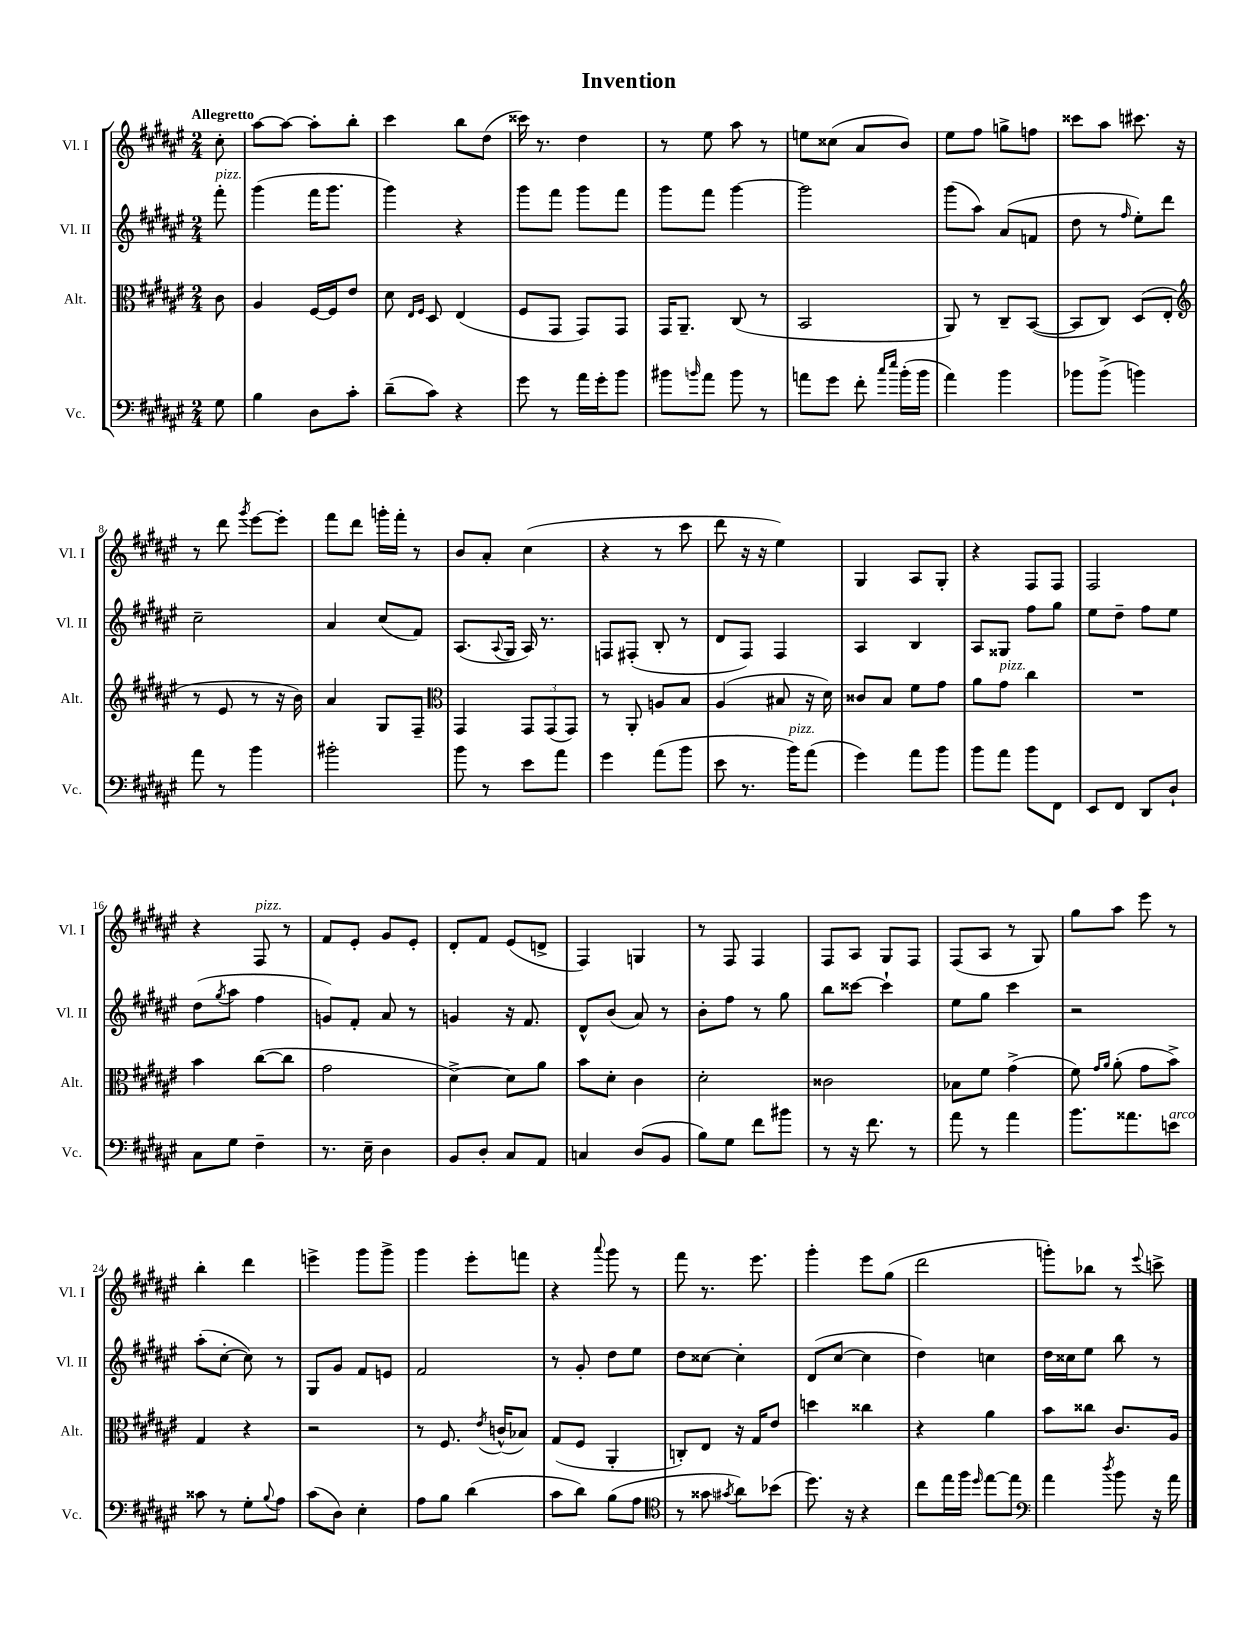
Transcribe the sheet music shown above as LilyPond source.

\header { title = "Invention" }
<<
\new StaffGroup <<
\new Staff = "s0" \with { instrumentName = "Vl. I" shortInstrumentName = "Vl. I" } {
    \clef treble \key fis \major \numericTimeSignature \time 2/4 \partial 8 \tempo "Allegretto"
    cis''8-. |
    ais''8~ ais''8~ ais''8-. b''8-. |
    cis'''4 b''8 dis''8( |
    cisis'''16) r8. dis''4 |
    r8 eis''8 ais''8 r8 |
    e''8 cisis''8( ais'8 b'8) |
    eis''8 fis''8 g''8-> f''8 |
    cisis'''8 ais''8 cis'''8. r16 |
    r8 dis'''8 \acciaccatura { gis'''8 } eis'''8~ eis'''8-. |
    fis'''8 dis'''8 g'''16-. fis'''16-. r8 |
    b'8 ais'8-. cis''4( |
    r4 r8 cis'''8 |
    dis'''8 r16 r16 eis''4) |
    gis4 ais8 gis8-. |
    r4 fis8 fis8 |
    fis2 |
    r4 fis8^\markup { \italic "pizz." } r8 |
    fis'8 eis'8-. gis'8 eis'8-. |
    dis'8-. fis'8 eis'8( d'8-> |
    fis4) g4 |
    r8 fis8 fis4 |
    fis8 ais8 gis8 fis8 |
    fis8( ais8 r8 gis8) |
    gis''8 ais''8 eis'''8 r8 |
    b''4-. dis'''4 |
    e'''4-> gis'''8 gis'''8-> |
    gis'''4 eis'''8-. f'''8 |
    r4 \appoggiatura { ais'''8 } gis'''8 r8 |
    fis'''8 r8. eis'''8. |
    gis'''4-. eis'''8 gis''8( |
    dis'''2 |
    g'''8-.) bes''8 r8 \appoggiatura { eis'''8 } c'''8-> \bar "|." |
}
\new Staff = "s1" \with { instrumentName = "Vl. II" shortInstrumentName = "Vl. II" } {
    \clef treble \key fis \major \numericTimeSignature \time 2/4 \partial 8
    fis'''8-.^\markup { \italic "pizz." } |
    gis'''4( fis'''16 gis'''8. |
    gis'''4) r4 |
    gis'''8 fis'''8 gis'''8 fis'''8 |
    gis'''8 fis'''8 gis'''4~ |
    gis'''2 |
    gis'''8( ais''8) ais'8( f'8 |
    dis''8 r8 \grace { fis''16 } eis''8-.) dis'''8 |
    cis''2-- |
    ais'4 cis''8( fis'8) |
    ais8.( \appoggiatura { ais8 } gis16 ais16) r8. |
    f8 fis8-.( b8-. r8 |
    dis'8 fis8) fis4 |
    ais4 b4 |
    ais8 gisis8 fis''8 gis''8 |
    eis''8 dis''8-- fis''8 eis''8 |
    dis''8( \acciaccatura { gis''8 } ais''8 fis''4 |
    g'8) fis'8-. ais'8 r8 |
    g'4 r16 fis'8. |
    dis'8-^ b'8( ais'8) r8 |
    b'8-. fis''8 r8 gis''8 |
    b''8 cisis'''8~ cisis'''4-! |
    eis''8 gis''8 cis'''4 |
    r2 |
    ais''8-.( cis''8~-. cis''8) r8 |
    gis8 gis'8 fis'8 e'8 |
    fis'2 |
    r8 gis'8-. dis''8 eis''8 |
    dis''8 cisis''8~ cisis''4-. |
    dis'8( cis''8~ cis''4 |
    dis''4) c''4 |
    dis''16 cisis''16 eis''8 b''8 r8 \bar "|." |
}
\new Staff = "s2" \with { instrumentName = "Alt." shortInstrumentName = "Alt." } {
    \clef alto \key fis \major \numericTimeSignature \time 2/4 \partial 8
    cis'8 |
    ais4 fis16~ fis16 eis'8 |
    dis'8 \grace { eis16 fis16 } dis8 eis4( |
    fis8 gis,8 gis,8) gis,8 |
    gis,16 ais,8.-- cis8( r8 |
    b,2 |
    ais,8) r8 cis8-- b,8~( |
    b,8 cis8) dis8( eis8-. |
    \clef treble r8 eis'8 r8 r16 b'16) |
    ais'4 gis8 fis8-- |
    \clef alto gis,4 \tuplet 3/2 { gis,8 gis,8( gis,8) } |
    r8 ais,8-. a8 b8 |
    ais4( bis8 r16 dis'16) |
    cisis'8 b8 fis'8 gis'8 |
    ais'8 gis'8^\markup { \italic "pizz." } cis''4 |
    R2 |
    b'4 cis''8~( cis''8 |
    gis'2 |
    dis'4~->) dis'8 ais'8 |
    b'8 dis'8-. cis'4 |
    dis'2-. |
    cisis'2 |
    bes8 fis'8 gis'4->( |
    fis'8) \grace { gis'16 ais'16 } ais'8-.( gis'8 b'8->) |
    gis4 r4 |
    r2 |
    r8 fis8. \acciaccatura { eis'8 } c'16-^( bes8) |
    gis8( fis8 ais,4-. |
    c8-.) eis8 r16 gis16 eis'8 |
    d''4 cisis''4 |
    r4 ais'4 |
    b'8 cisis''8 cis'8. ais16 \bar "|." |
}
\new Staff = "s3" \with { instrumentName = "Vc." shortInstrumentName = "Vc." } {
    \clef bass \key fis \major \numericTimeSignature \time 2/4 \partial 8
    gis8 |
    b4 dis8 cis'8-. |
    dis'8--( cis'8) r4 |
    gis'8 r8 ais'16 gis'16-. b'8 |
    bis'8 \grace { b'16 } ais'8 b'8 r8 |
    a'8 gis'8 fis'8-. \grace { cis''16 eis''16 } b'16-.( b'16 |
    ais'4) b'4 |
    bes'8 bes'8->( b'4) |
    ais'8 r8 b'4 |
    bis'2-. |
    b'8 r8 eis'8 ais'8 |
    gis'4 ais'8( b'8 |
    eis'8 r8. b'16^\markup { \italic "pizz." }) ais'8( |
    gis'4) ais'8 b'8 |
    b'8 ais'8 b'8 fis,8 |
    eis,8 fis,8 dis,8 dis8-! |
    cis8 gis8 fis4-- |
    r8. eis16-- dis4 |
    b,8 dis8-. cis8 ais,8 |
    c4 dis8( b,8 |
    b8) gis8 fis'8 bis'8 |
    r8 r16 fis'8. r8 |
    ais'8 r8 ais'4 |
    b'8. aisis'8. e'8^\markup { \italic "arco" } |
    cisis'8 r8 gis8-. \appoggiatura { b8 } ais8 |
    cis'8( dis8) eis4-. |
    ais8 b8 dis'4( |
    cis'8 dis'8) b8( ais8 |
    \clef tenor r8 gisis'8 \acciaccatura { gis'8 } ais'8) bes'8( |
    dis''8.) r16 r4 |
    cis''8 eis''16 fis''16 \grace { dis''16 } eis''8~ eis''8 |
    \clef bass ais'4 \acciaccatura { dis''8 } b'8 r16 ais'16 \bar "|." |
}
>>
>>
